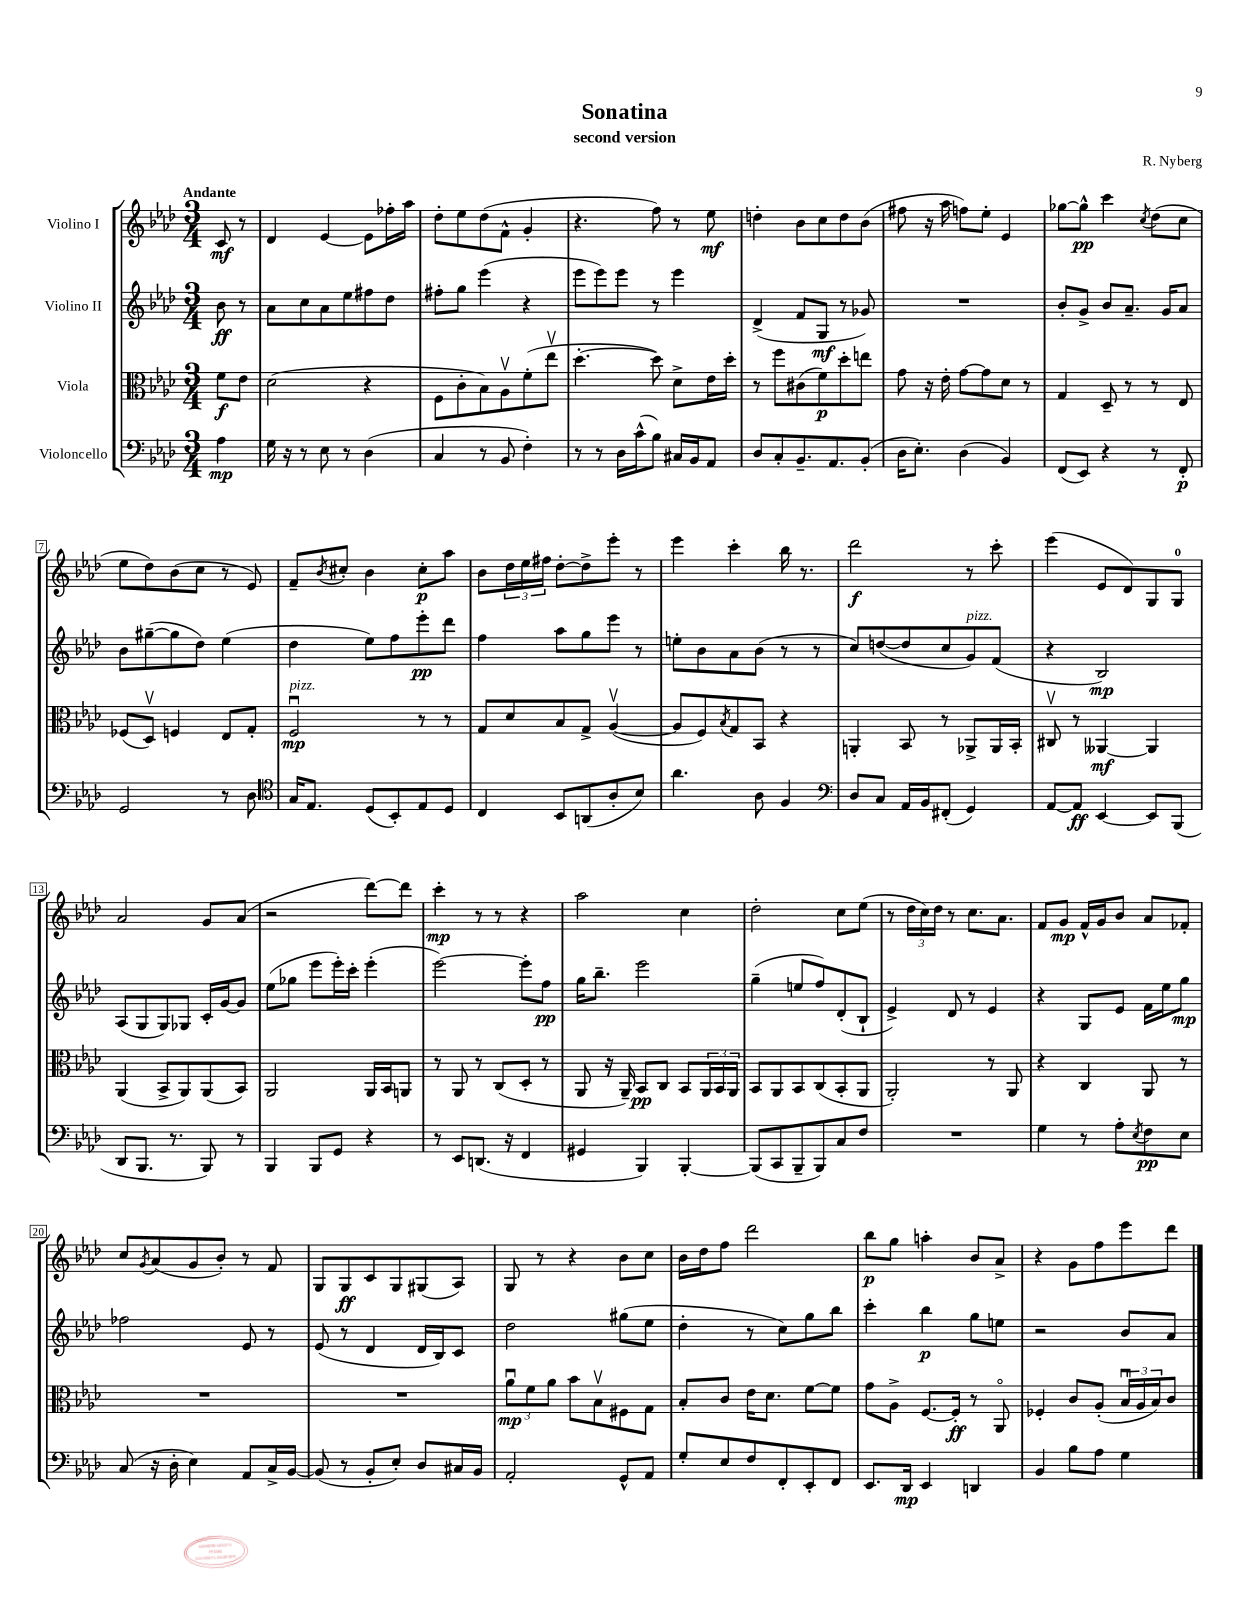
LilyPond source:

\header { title = "Sonatina" composer = "R. Nyberg" subtitle = "second version" }
<<
\new StaffGroup <<
\new Staff = "s0" \with { instrumentName = "Violino I" } {
    \clef treble \key aes \major \numericTimeSignature \time 3/4 \partial 4 \tempo "Andante"
    c'8\mf r8 |
    des'4 ees'4~ ees'8 fes''16-. aes''16 |
    des''8-. ees''8 des''8( f'8-^ g'4-. |
    r4. f''8) r8 ees''8\mf |
    d''4-. bes'8 c''8 d''8 bes'8( |
    fis''8 r16 aes''16 f''8) ees''8-. ees'4 |
    ges''8~ ges''8-^\pp c'''4 \acciaccatura { c''8 } des''8( c''8 |
    ees''8 des''8) bes'8( c''8 r8 ees'8) |
    f'8-- \acciaccatura { bes'8 } cis''8-. bes'4 cis''8-.\p aes''8 |
    bes'8 \tuplet 3/2 { des''16 ees''16 fis''16 } des''8~-. des''8-> ees'''8-. r8 |
    ees'''4 c'''4-. bes''16 r8. |
    des'''2\f r8 c'''8-. |
    ees'''4( ees'8 des'8) g8 g8-0 |
    aes'2 g'8 aes'8( |
    r2 des'''8~) des'''8 |
    c'''4-.\mp r8 r8 r4 |
    aes''2 c''4 |
    des''2-. c''8 ees''8( |
    r8 \tuplet 3/2 { des''16 c''16) des''16 } r8 c''8. aes'8. |
    f'8 g'8\mp f'16-^ g'16 bes'8 aes'8 fes'8-. |
    c''8 \acciaccatura { g'8 } aes'8( g'8 bes'8-.) r8 f'8 |
    g8 g8\ff c'8 g8 gis8( aes8) |
    g8 r8 r4 bes'8 c''8 |
    bes'16 des''16 f''8 des'''2 |
    bes''8\p g''8 a''4-. bes'8 aes'8-> |
    r4 g'8 f''8 ees'''8 des'''8 \bar "|." |
}
\new Staff = "s1" \with { instrumentName = "Violino II" } {
    \clef treble \key aes \major \numericTimeSignature \time 3/4 \partial 4
    bes'8\ff r8 |
    aes'8 c''8 aes'8 ees''8 fis''8 des''8 |
    fis''8-. g''8 ees'''4( r4 |
    ees'''8 ees'''8) ees'''8 r8 ees'''4 |
    des'4->( f'8 g8\mf r8 ges'8) |
    R2. |
    bes'8-. g'8-> bes'8 aes'8.-- g'16 aes'8 |
    bes'8 gis''8~--( gis''8 des''8) ees''4( |
    des''4 ees''8) f''8 ees'''8-.\pp des'''8 |
    f''4 aes''8 g''8 ees'''8 r8 |
    e''8-. bes'8 aes'8 bes'8( r8 r8 |
    c''8) d''8~( d''8 c''8 g'8^\markup { \italic "pizz." }) f'8( |
    r4 bes2\mp) |
    aes8( g8 g8) ges8 c'16-. g'16~ g'8 |
    ees''8( ges''8 ees'''8 ees'''16-.) c'''16-. ees'''4-.( |
    ees'''2~) ees'''8-. f''8\pp |
    g''16 bes''8.-- ees'''2 |
    g''4--( e''8 f''8) des'8-.( bes8-! |
    ees'4->) des'8 r8 ees'4 |
    r4 g8 ees'8 f'16 ees''16 g''8\mp |
    fes''2 ees'8 r8 |
    ees'8( r8 des'4 des'16 bes16) c'8 |
    des''2 gis''8( ees''8 |
    des''4-. r8 c''8) g''8 bes''8 |
    c'''4-. bes''4\p g''8 e''8 |
    r2 bes'8 aes'8 \bar "|." |
}
\new Staff = "s2" \with { instrumentName = "Viola" } {
    \clef alto \key aes \major \numericTimeSignature \time 3/4 \partial 4
    f'8\f ees'8 |
    des'2( r4 |
    f8 c'8-. bes8) aes8\upbow f'8-.( ees''8\upbow |
    des''4.~-. des''8) des'8-> ees'16 des''16-. |
    r8 f''8 cis'8( f'8\p) des''8-. e''8 |
    g'8 r16 ees'16-. g'8~ g'8 des'8 r8 |
    g4 des8-- r8 r8 ees8 |
    fes8( des8\upbow) f4 ees8 g8-. |
    f2\downbow\mp^\markup { \italic "pizz." } r8 r8 |
    g8 des'8 bes8 g8-> aes4~\upbow( |
    aes8 f8) \acciaccatura { bes8 } g8 bes,8 r4 |
    a,4-. bes,8 r8 aes,8-> aes,16 bes,16-. |
    cis8\upbow r8 aeses,4~\mf aeses,4 |
    aes,4( bes,8-> aes,8) aes,8( bes,8) |
    aes,2 aes,16 bes,16 a,8 |
    r8 aes,8 r8 c8( des8-. r8 |
    aes,8 r16 aes,16--) bes,8\pp c8 bes,8 \tuplet 3/2 { aes,16 bes,16 aes,16 } |
    bes,8 aes,8 bes,8 c8( bes,8-. aes,8 |
    aes,2-.) r8 aes,8 |
    r4 c4 aes,8 r8 |
    R2. |
    R2. |
    \tuplet 3/2 { aes'8\downbow\mp f'8 aes'8 } bes'8 bes8\upbow fis8 g8 |
    bes8-. c'8 ees'16 des'8. f'8~ f'8 |
    g'8 aes8-> f8.~ f16-.\ff r8 aes,8\flageolet |
    fes4-. c'8 aes8-.( \tuplet 3/2 { bes16\downbow aes16 bes16) } c'8 \bar "|." |
}
\new Staff = "s3" \with { instrumentName = "Violoncello" } {
    \clef bass \key aes \major \numericTimeSignature \time 3/4 \partial 4
    aes4\mp |
    g16 r16 r8 ees8 r8 des4( |
    c4 r8 bes,8 f4-.) |
    r8 r8 des16 c'16-^( bes8) cis16 bes,16 aes,8 |
    des8 c8-. bes,8.-- aes,8. bes,8-.( |
    des16 ees8.-.) des4( bes,4) |
    f,8( ees,8) r4 r8 f,8-.\p |
    g,2 r8 des8 |
    \clef tenor g16 ees8. des8( bes,8-.) ees8 des8 |
    c4 bes,8 a,8( aes8-. bes8) |
    aes'4. aes8 f4 |
    \clef bass des8 c8 aes,16 bes,16 fis,8-.( g,4) |
    aes,8~ aes,8\ff ees,4~ ees,8 bes,,8( |
    des,8 bes,,8. r8. bes,,8) r8 |
    bes,,4 bes,,8 g,8 r4 |
    r8 ees,8 d,8.( r16 f,4 |
    gis,4 bes,,4) bes,,4~-. |
    bes,,8( c,8 bes,,8-- bes,,8) c8 f8 |
    R2. |
    g4 r8 aes8-. \acciaccatura { ees8 } f8\pp ees8 |
    c8( r16 des16-. ees4) aes,8 c16-> bes,16~ |
    bes,8( r8 bes,8-. ees8-.) des8 cis16 bes,16 |
    aes,2-. g,8-^ aes,8 |
    g8-. ees8 f8 f,8-. ees,8-. f,8 |
    ees,8. des,16\mp ees,4 d,4 |
    bes,4 bes8 aes8 g4 \bar "|." |
}
>>
>>
\layout { \context { \Score \override BarNumber.stencil = #(make-stencil-boxer 0.1 0.3 ly:text-interface::print) } }
